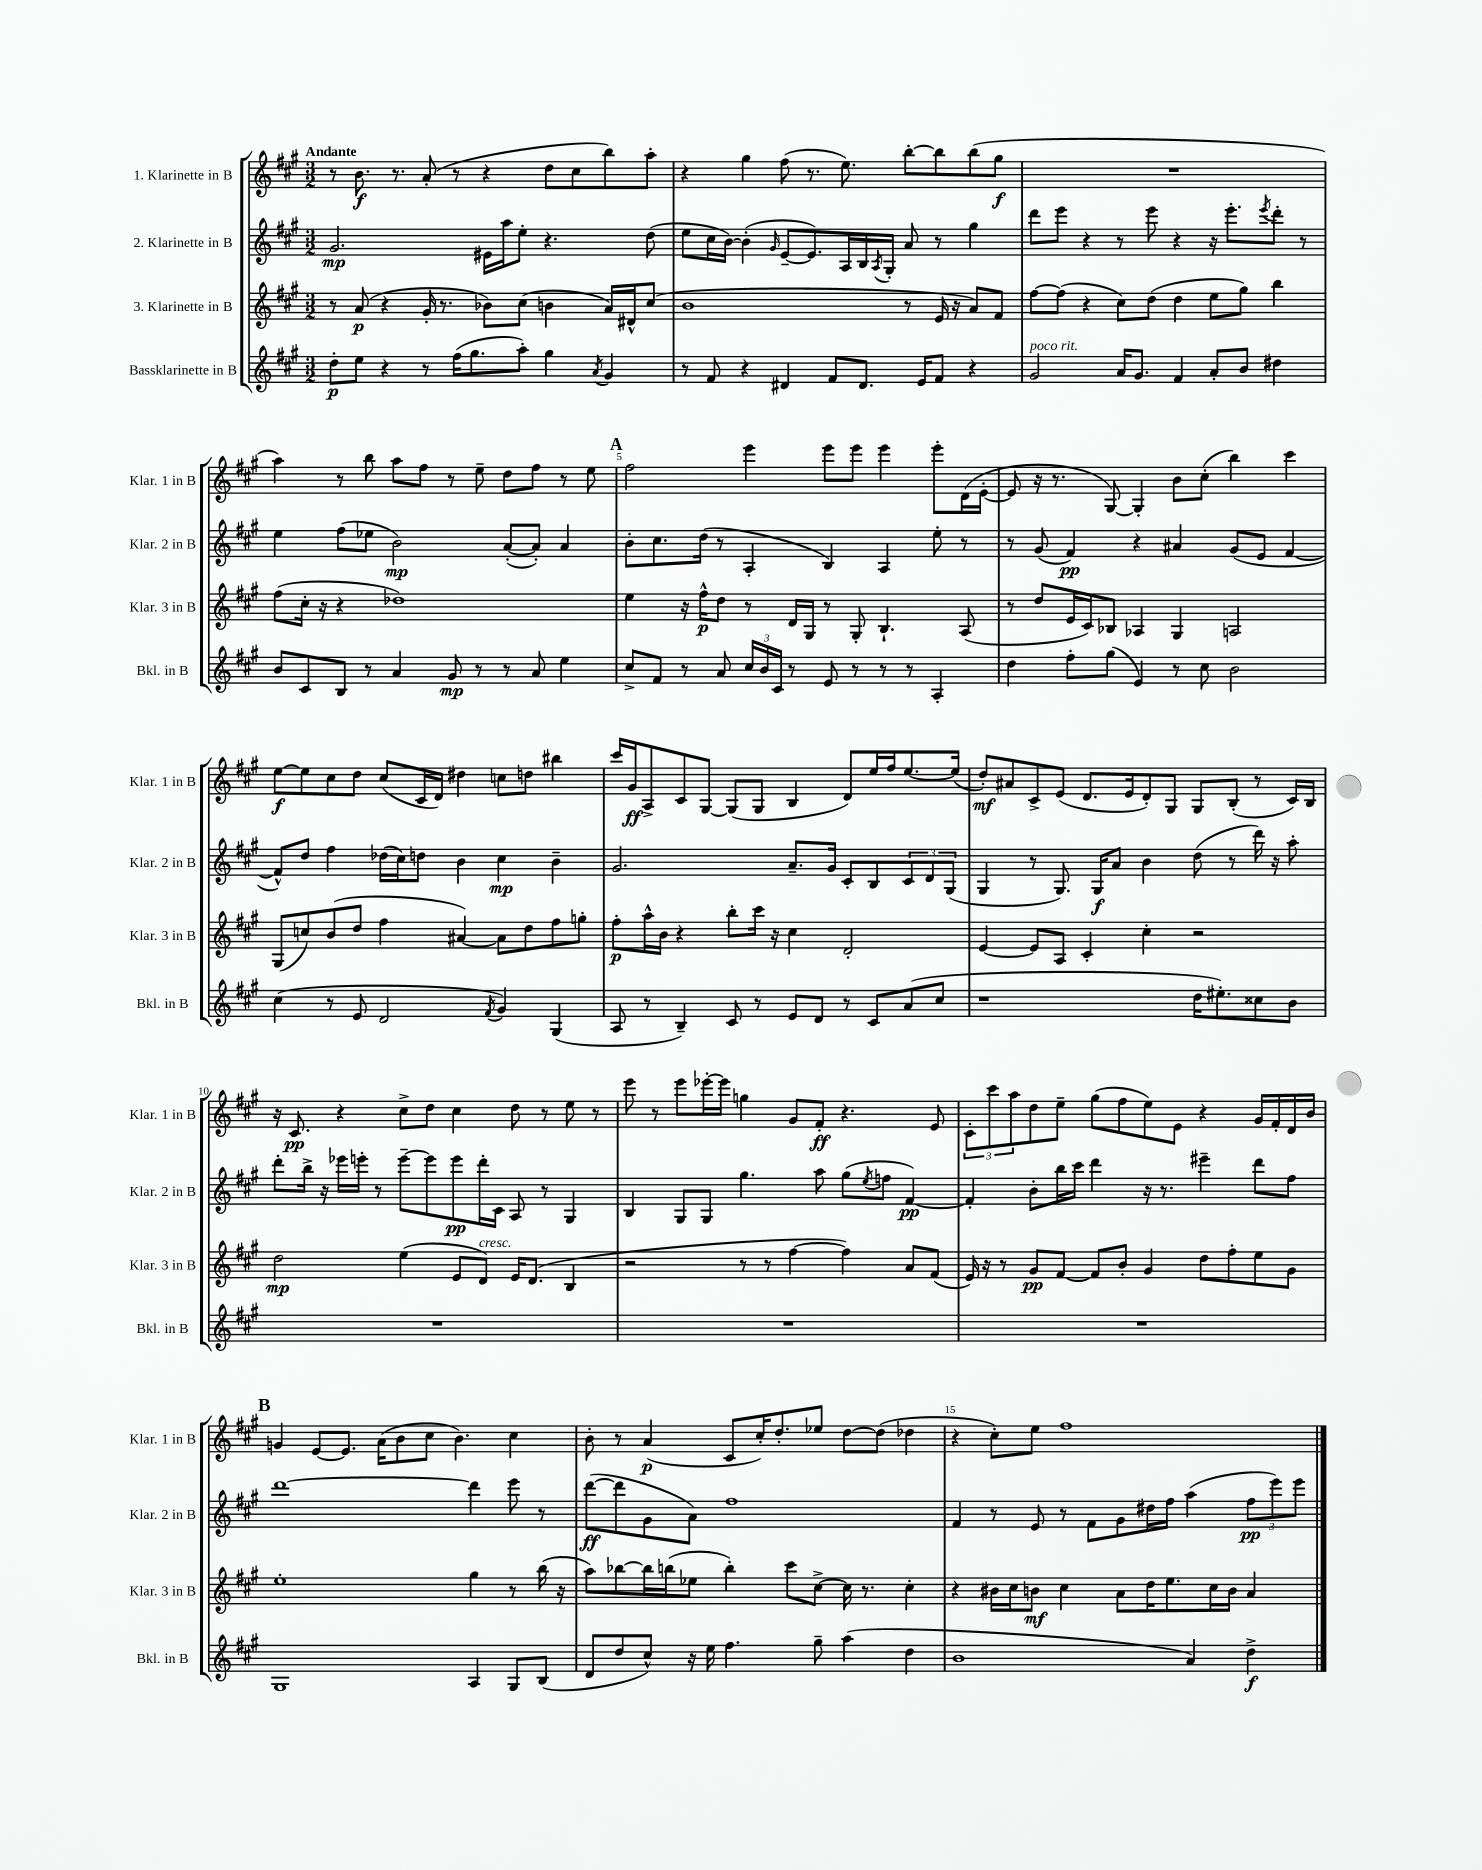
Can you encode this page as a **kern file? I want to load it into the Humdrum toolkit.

**kern	**kern	**kern	**kern
*staff4	*staff3	*staff2	*staff1
*clefG2	*clefG2	*clefG2	*clefG2
*k[f#c#g#]	*k[f#c#g#]	*k[f#c#g#]	*k[f#c#g#]
*M3/2	*M3/2	*M3/2	*M3/2
8dd'	8r	2.g#	8r
8ee	(8a	.	8.b
4r	4r	.	.
.	.	.	8.r
8r	16g#'	.	(8a'
.	8.r	.	.
(16ff#	.	.	8r
8.gg#	.	.	.
.	8b-)	16e#	4r
.	.	16aa	.
8aa')	(8cc#	8ee'	.
4gg#	4b	4.r	8dd
.	.	.	8cc#
8qa	.	.	.
4g#	16a)	.	8bb)
.	16d#^^	.	.
.	(8cc#	(8dd	8aa'
=	=	=	=
8r	1b	8ee	4r
8f#	.	16cc#	.
.	.	[16b)	.
4r	.	(4b']	4gg#
.	.	16qqg#	.
4d#	.	[8e~	(8ff#
.	.	8.e])	8.r
8f#	.	.	.
.	.	16A	8.ee)
8.d#	.	16B	.
.	.	8qA	.
.	.	16G#'	.
.	8r	8a	[8bb'
16e	.	.	.
8f#	16e	8r	8bb]
.	16r	.	.
4r	8a)	4gg#	(8bb
.	8f#	.	8gg#
=	=	=	=
2g#	[8ff#	8ddd	1.r
.	(8ff#]	8eee	.
.	4r	4r	.
16a	8cc#)	8r	.
8.g#	.	.	.
.	(8dd	8eee	.
4f#	4dd	4r	.
8a'	8ee	16r	.
.	.	8.eee'	.
8b	8gg#)	.	.
.	.	8qeee	.
4dd#	4bb	8ddd'	.
.	.	8r	.
=	=	=	=
8b	(8ff#	4ee	4aa)
8c#	16cc#'	.	.
.	16r	.	.
8B	4r	(8ff#	8r
8r	.	8ee-	8bb
4a	1dd-)	2b)	8aa
.	.	.	8ff#
8g#	.	.	8r
8r	.	.	8ee~
8r	.	([8a'	8dd
8a	.	8a'])	8ff#
4ee	.	4a	8r
.	.	.	8ee
=	=	=	=
8cc#^	4ee	8b'	2ff#
8f#	.	8.cc#	.
8r	16r	.	.
.	16ff#^^	(16dd	.
8a	8dd	8r	.
24cc#	8r	4A'	4eee
24b	.	.	.
24c#	.	.	.
8r	16d	.	.
.	16G#	.	.
8e	8r	4B)	8eee
8r	8G#'	.	8eee
8r	4.B`	4A	4eee
8r	.	.	.
4A'	.	8ee'	8eee'
.	(8A	8r	(16d
.	.	.	[16e'
=	=	=	=
4dd	8r	8r	8e]
.	8dd	(8g#	16r
.	.	.	8.r
8ff#'	16e	4f#)	.
.	16c#)	.	.
(8gg#	8B-	.	[8G#)
4e)	4A-	4r	4G#']
8r	4G#	4a#	8b
8cc#	.	.	(8cc#'
2b	2A	(8g#	4bb)
.	.	8e	.
.	.	[4f#	4ccc#
=	=	=	=
(4cc#	(8G#	8f#^^])	[8ee
.	8cc)	8dd	8ee]
8r	(8b	4ff#	8cc#
8e	8dd	.	8dd
2d	4ff#	(16dd-	(8cc#
.	.	16cc#)	.
.	.	8dd	16c#
.	.	.	16d)
.	[4a#)	4b	4dd#
8qf#	.	.	.
4g#)	8a#]	4cc#	8cc
.	8dd	.	8dd
(4G#	8ff#	4b~	4bb#
.	8gg'	.	.
=	=	=	=
8A	8ff#'	2.g#	16ccc#
.	.	.	16g#
8r	16aa^^	.	8A^
.	16b	.	.
4B~)	4r	.	8c#
.	.	.	[8G#
8c#	8bb'	.	(8G#]
8r	16ccc#	.	8G#
.	16r	.	.
8e	4cc#	8.a~	4B
8d	.	.	.
.	.	16g#	.
8r	2d'	8c#'	8d)
8c#	.	8B	16ee
.	.	.	16ff#
(8a	.	12c#	[8.ee
.	.	12d	.
8cc#	.	.	.
.	.	(12G#	.
.	.	.	(16ee]
=	=	=	=
1r	[4e	4G#	8dd')
.	.	.	8a#
.	8e]	8r	8c#^
.	8A	8.G#)	(8e
.	4c#'	.	8.d
.	.	16G#	.
.	.	8a	.
.	.	.	16e
.	4cc#'	4b	8d')
.	.	.	8G#
16dd	2r	(8dd	8G#
8.ee#')	.	.	.
.	.	8r	(8B'
8cc##	.	16ddd)	8r
.	.	16r	.
8b	.	8aa'	16c#)
.	.	.	16B
=	=	=	=
1.r	2dd	8ddd'	16r
.	.	.	8.c#
.	.	16bb^	.
.	.	16r	.
.	.	16eee-	4r
.	.	16eee'	.
.	.	8r	.
.	(4ee	[8eee~	8cc#^
.	.	8eee]	8dd
.	8e	8eee	4cc#
.	8d)	16ddd'	.
.	.	16c#	.
.	16e	8A	8dd
.	(8.d	.	.
.	.	8r	8r
.	4B	4G#	8ee
.	.	.	8r
=	=	=	=
1.r	2r	4B	8eee
.	.	.	8r
.	.	8G#	8eee
.	.	8G#	[16eee-'
.	.	.	16eee-]
.	8r	4.gg#	4gg
.	8r	.	.
.	[4ff#	.	8g#
.	.	8aa	8f#'
.	4ff#])	(8gg#	4.r
.	.	8qee	.
.	.	8ff	.
.	8a	[4f#)	.
.	(8f#	.	8e
=	=	=	=
1.r	16e)	4f#']	12c#'
.	16r	.	.
.	.	.	12ccc#
.	8r	.	.
.	.	.	12aa
.	8g#	8b'	8dd
.	[8f#	16bb	8ee~
.	.	16ccc#	.
.	8f#]	4ddd	(8gg#
.	8b'	.	8ff#
.	4g#	16r	8ee)
.	.	8.r	.
.	.	.	8e
.	8dd	4eee#~	4r
.	8ff#'	.	.
.	8ee	8ddd	16g#
.	.	.	16f#'
.	8g#	8ff#	16d
.	.	.	16b
=	=	=	=
1G#	1ee'	[1ddd	4g
.	.	.	[8e
.	.	.	8.e]
.	.	.	(16a
.	.	.	8b
.	.	.	8cc#
.	.	.	4.b)
4A	4gg#	4ddd]	.
8G#	8r	8eee	4cc#
(8B	(16bb	8r	.
.	16r	.	.
=	=	=	=
8d	8aa)	([8ddd	8b'
8dd	[8bb-	8ddd]	8r
8cc#^^)	16bb-]	8g#	(4a
.	(16bb	.	.
16r	8ee-	8a)	.
16ee	.	.	.
4.ff#	4bb')	1ff#	8c#
.	.	.	16cc#')
.	.	.	8.dd'
.	8ccc#	.	.
8gg#~	[8cc#^	.	8ee-
(4aa	16cc#]	.	[8dd
.	8.r	.	.
.	.	.	(8dd]
4dd	4cc#'	.	4dd-
=	=	=	=
1b	4r	4f#	4r
.	16b#	8r	8cc#')
.	16cc#	.	.
.	8b	8e	8ee
.	4cc#	8r	1ff#
.	.	8f#	.
.	8a	8g#	.
.	16dd	16dd#	.
.	8.ee	16ff#	.
4a)	.	(4aa	.
.	16cc#	.	.
.	16b	.	.
4dd^	4a	12ff#	.
.	.	12eee)	.
.	.	12eee	.
==	==	==	==
*-	*-	*-	*-
